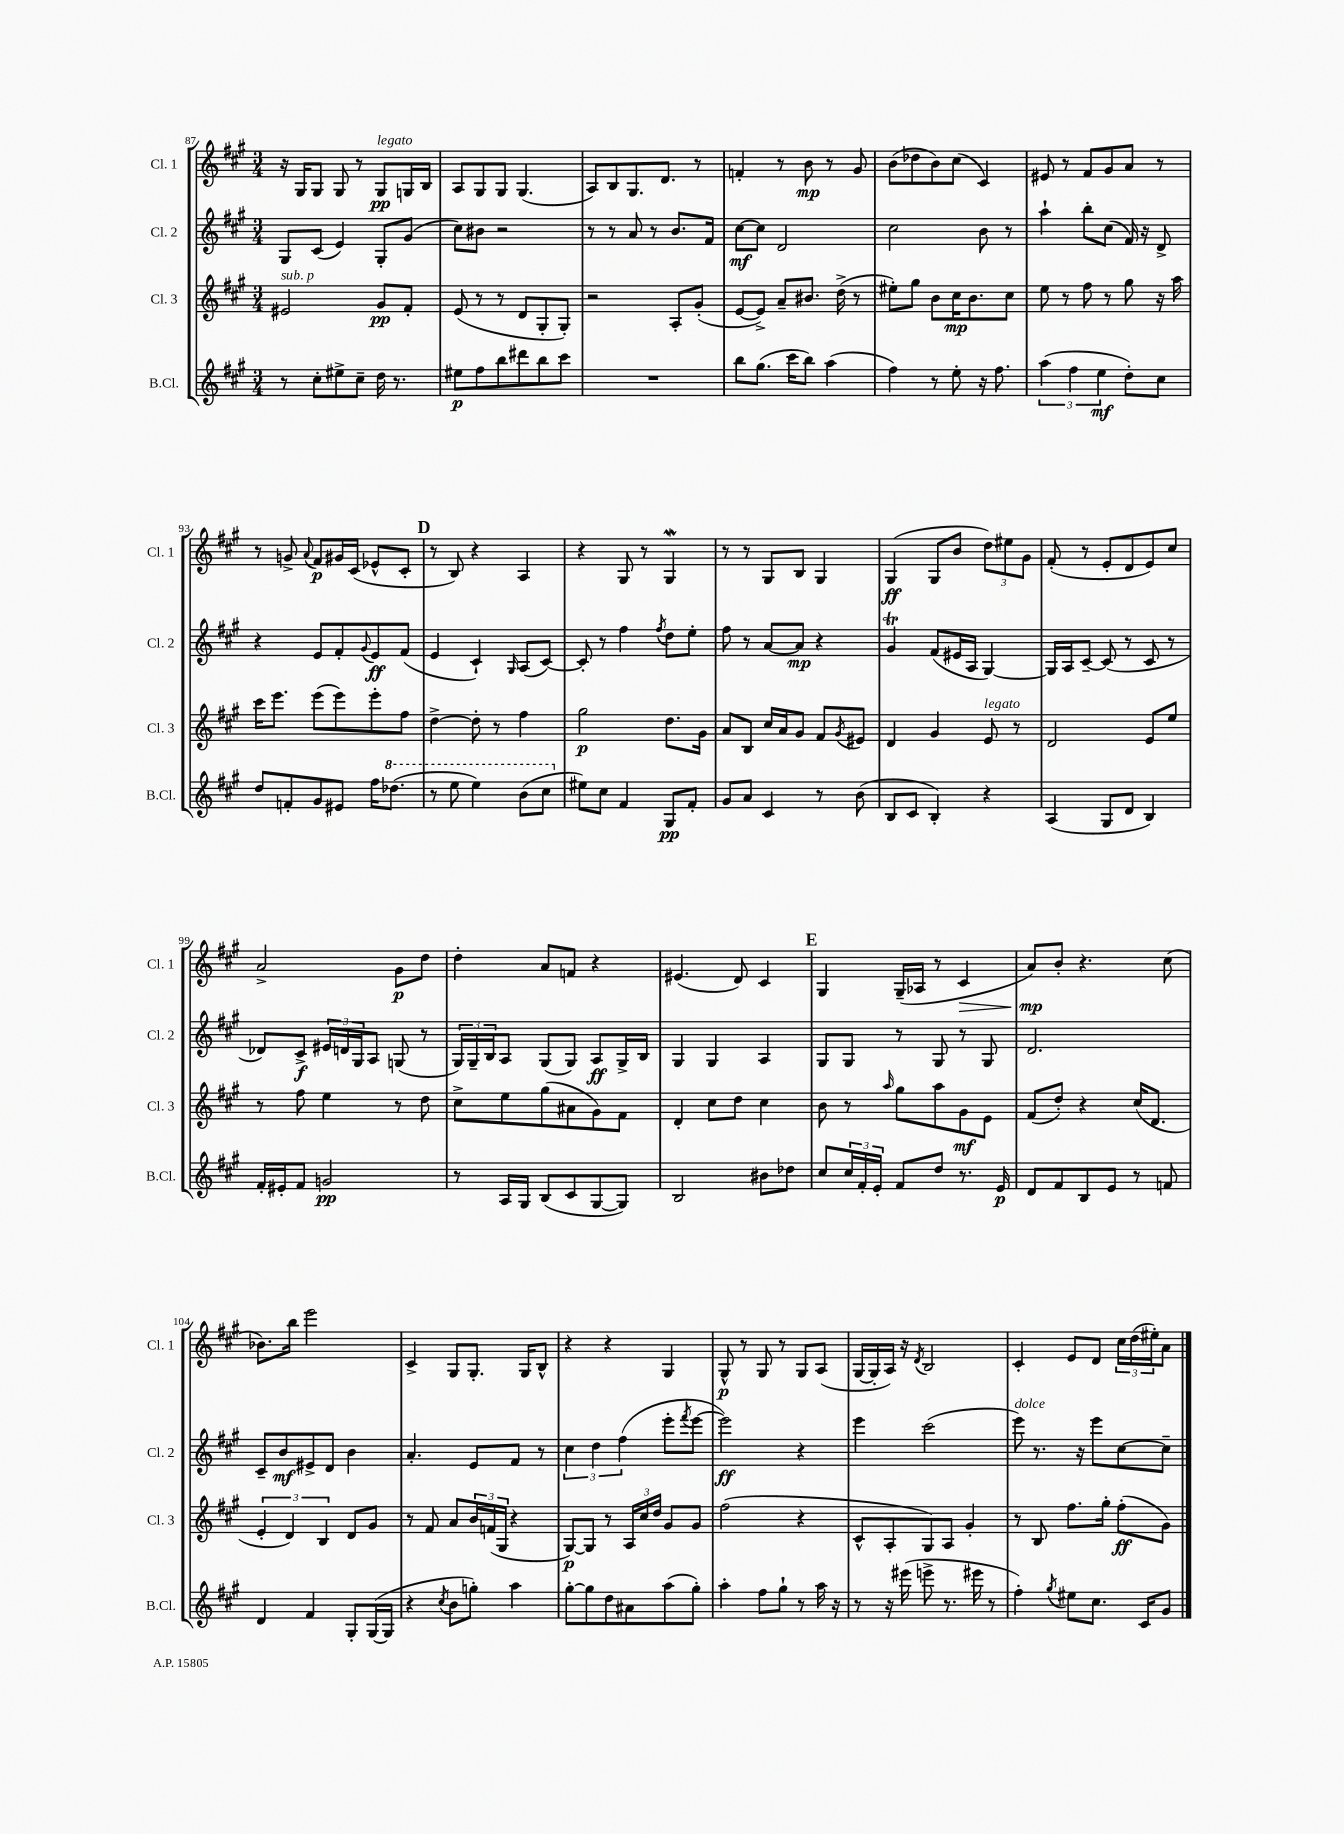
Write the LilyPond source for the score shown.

<<
\new StaffGroup <<
\new Staff = "s0" \with { instrumentName = "Cl. 1" shortInstrumentName = "Cl. 1" } {
    \clef treble \key a \major \numericTimeSignature \time 3/4
    r16 gis16 gis8 gis8 r8 gis8\pp^\markup { \italic "legato" } g16 b16 |
    a8 gis8 gis8 gis4.( |
    a8) b8 gis8. d'8. r8 |
    f'4-. r8 b'8\mp r8 gis'8 |
    b'8( des''8 b'8) cis''8( cis'4) |
    eis'8 r8 fis'8 gis'8 a'8 r8 |
    r8 g'8-> \appoggiatura { a'8 } fis'8\p gis'16 cis'16( ees'8-^ cis'8-. |
    \mark \markup { \bold "D" } r8 b8) r4 a4 |
    r4 gis8 r8 gis4\mordent |
    r8 r8 gis8 b8 gis4 |
    gis4\ff( gis8 b'8 \tuplet 3/2 { d''8) eis''8 gis'8 } |
    fis'8-.( r8 e'8-. d'8 e'8) cis''8 |
    a'2-> gis'8\p d''8 |
    d''4-. a'8 f'8 r4 |
    eis'4.( d'8) cis'4 |
    \mark \markup { \bold "E" } gis4 gis16--( aes16 r8 cis'4\> |
    a'8\mp\!) b'8-. r4. cis''8( |
    bes'8.) b''16 e'''2 |
    cis'4-> gis8 gis8.-. gis16 b8-^ |
    r4 r4 gis4 |
    gis8-^\p r8 gis8 r8 gis8 a8( |
    gis16~ gis16-. a16) r16 \acciaccatura { d'8 } b2 |
    cis'4-. e'8 d'8 \tuplet 3/2 { cis''16 d''16( eis''16-.) } a'8 \bar "|." |
}
\new Staff = "s1" \with { instrumentName = "Cl. 2" shortInstrumentName = "Cl. 2" } {
    \clef treble \key a \major \numericTimeSignature \time 3/4
    gis8 cis'8( e'4) gis8-. gis'8( |
    cis''8) bis'8 r2 |
    r8 r8 a'8 r8 b'8. fis'16 |
    cis''8~\mf cis''8 d'2 |
    cis''2 b'8 r8 |
    a''4-! b''8-. cis''8( fis'16) r16 d'8-> |
    r4 e'8 fis'8-. \appoggiatura { gis'8 } e'8\ff fis'8( |
    \mark \markup { \bold "D" } e'4 cis'4-!) \grace { gis16 } a8( cis'8~) |
    cis'8-. r8 fis''4 \acciaccatura { fis''8 } d''8 e''8-. |
    fis''8 r8 a'8~ a'8\mp r4 |
    gis'4\trill fis'8( eis'16 a16 gis4~) |
    gis16 a16 cis'8~-- cis'8( r8 cis'8 r8 |
    des'8) cis'8->\f \tuplet 3/2 { eis'16 d'16 gis16 } a8 g8( r8 |
    \tuplet 3/2 { gis16) gis16-- b16 } a8 gis8( gis8) a8\ff gis16-> b16 |
    gis4 gis4 a4 |
    \mark \markup { \bold "E" } gis8 gis8 r8 gis8 r8 gis8 |
    d'2. |
    cis'8-- b'8\mf eis'8-> d'8 b'4 |
    a'4.-. e'8 fis'8 r8 |
    \tuplet 3/2 { cis''4 d''4 fis''4( } e'''8-. \acciaccatura { fis'''8 } e'''8~ |
    e'''2\ff) r4 |
    e'''4 cis'''2( |
    e'''8^\markup { \italic "dolce" }) r8. r16 e'''8 cis''8~ cis''8-- \bar "|." |
}
\new Staff = "s2" \with { instrumentName = "Cl. 3" shortInstrumentName = "Cl. 3" } {
    \clef treble \key a \major \numericTimeSignature \time 3/4
    eis'2^\markup { \italic "sub. p" } gis'8\pp fis'8-. |
    e'8( r8 r8 d'8 gis8-. gis8-.) |
    r2 a8-. gis'8-.( |
    e'8~ e'8->) a'8-- bis'8. d''16->( r8 |
    eis''8-.) gis''8 b'8 cis''16\mp b'8. cis''8 |
    e''8 r8 fis''8 r8 gis''8 r16 a''16 |
    cis'''16 e'''8. e'''8( e'''8) e'''8-. fis''8 |
    \mark \markup { \bold "D" } d''4~-> d''8-. r8 fis''4 |
    gis''2\p d''8. gis'16 |
    a'8 b8 cis''16 a'16 gis'8 fis'8 \acciaccatura { gis'8 } eis'8 |
    d'4 gis'4 e'8^\markup { \italic "legato" } r8 |
    d'2 e'8 e''8 |
    r8 fis''8 e''4 r8 d''8 |
    cis''8-> e''8 gis''8( ais'8 gis'8) fis'8 |
    d'4-. cis''8 d''8 cis''4 |
    \mark \markup { \bold "E" } b'8 r8 \grace { a''16 } gis''8 a''8 gis'8\mf e'8 |
    fis'8( d''8-.) r4 cis''16( d'8. |
    \tuplet 3/2 { e'4-. d'4) b4 } d'8 gis'8 |
    r8 fis'8 a'8 \tuplet 3/2 { b'16 f'16( gis16 } r4 |
    gis8~\p) gis8 r8 \tuplet 3/2 { a16 cis''16 d''16 } gis'8 gis'8 |
    fis''2( r4 |
    cis'8-^ a8-. gis8) a8 gis'4-. |
    r8 b8 fis''8. gis''16-. fis''8-.\ff( gis'8) \bar "|." |
}
\new Staff = "s3" \with { instrumentName = "B.Cl." shortInstrumentName = "B.Cl." } {
    \clef treble \key a \major \numericTimeSignature \time 3/4
    r8 cis''8-. eis''8-> cis''8-- d''16 r8. |
    eis''8\p fis''8 b''8 dis'''8 b''8 cis'''8 |
    R2. |
    b''8 gis''8.( cis'''16 b''8) a''4( |
    fis''4) r8 e''8-. r16 fis''8. |
    \tuplet 3/2 { a''4( fis''4 e''4\mf } d''8-.) cis''8 |
    d''8 f'8-. gis'8 eis'8 fis''16 \ottava #1 des'''8.( |
    \mark \markup { \bold "D" } r8 e'''8 e'''4) b''8( cis'''8 \ottava #0 |
    eis''8) cis''8 fis'4 gis8\pp fis'8-. |
    gis'8 a'8 cis'4 r8 b'8( |
    b8 cis'8 b4-.) r4 |
    a4( gis8 d'8 b4) |
    fis'16-. eis'16-. fis'8 g'2\pp |
    r8 a16 gis16 b8( cis'8 gis8~ gis8) |
    b2 bis'8 des''8 |
    \mark \markup { \bold "E" } cis''8 \tuplet 3/2 { cis''16 fis'16-. e'16-. } fis'8 d''8 r8. e'16\p |
    d'8 fis'8 b8 e'8 r8 f'8 |
    d'4 fis'4 gis8-. gis16~( gis16 |
    r4 \acciaccatura { cis''8 } b'8 g''8-.) a''4 |
    gis''8~-. gis''8 d''8 ais'8 a''8( gis''8-.) |
    a''4-. fis''8 gis''8-! r8 a''16 r16 |
    r8 r16 eis'''16( e'''8-> r8. eis'''16 r8 |
    fis''4-.) \acciaccatura { gis''8 } eis''8 cis''8. cis'16 gis'8 \bar "|." |
}
>>
>>
\layout { \context { \Score currentBarNumber = #87 } }
